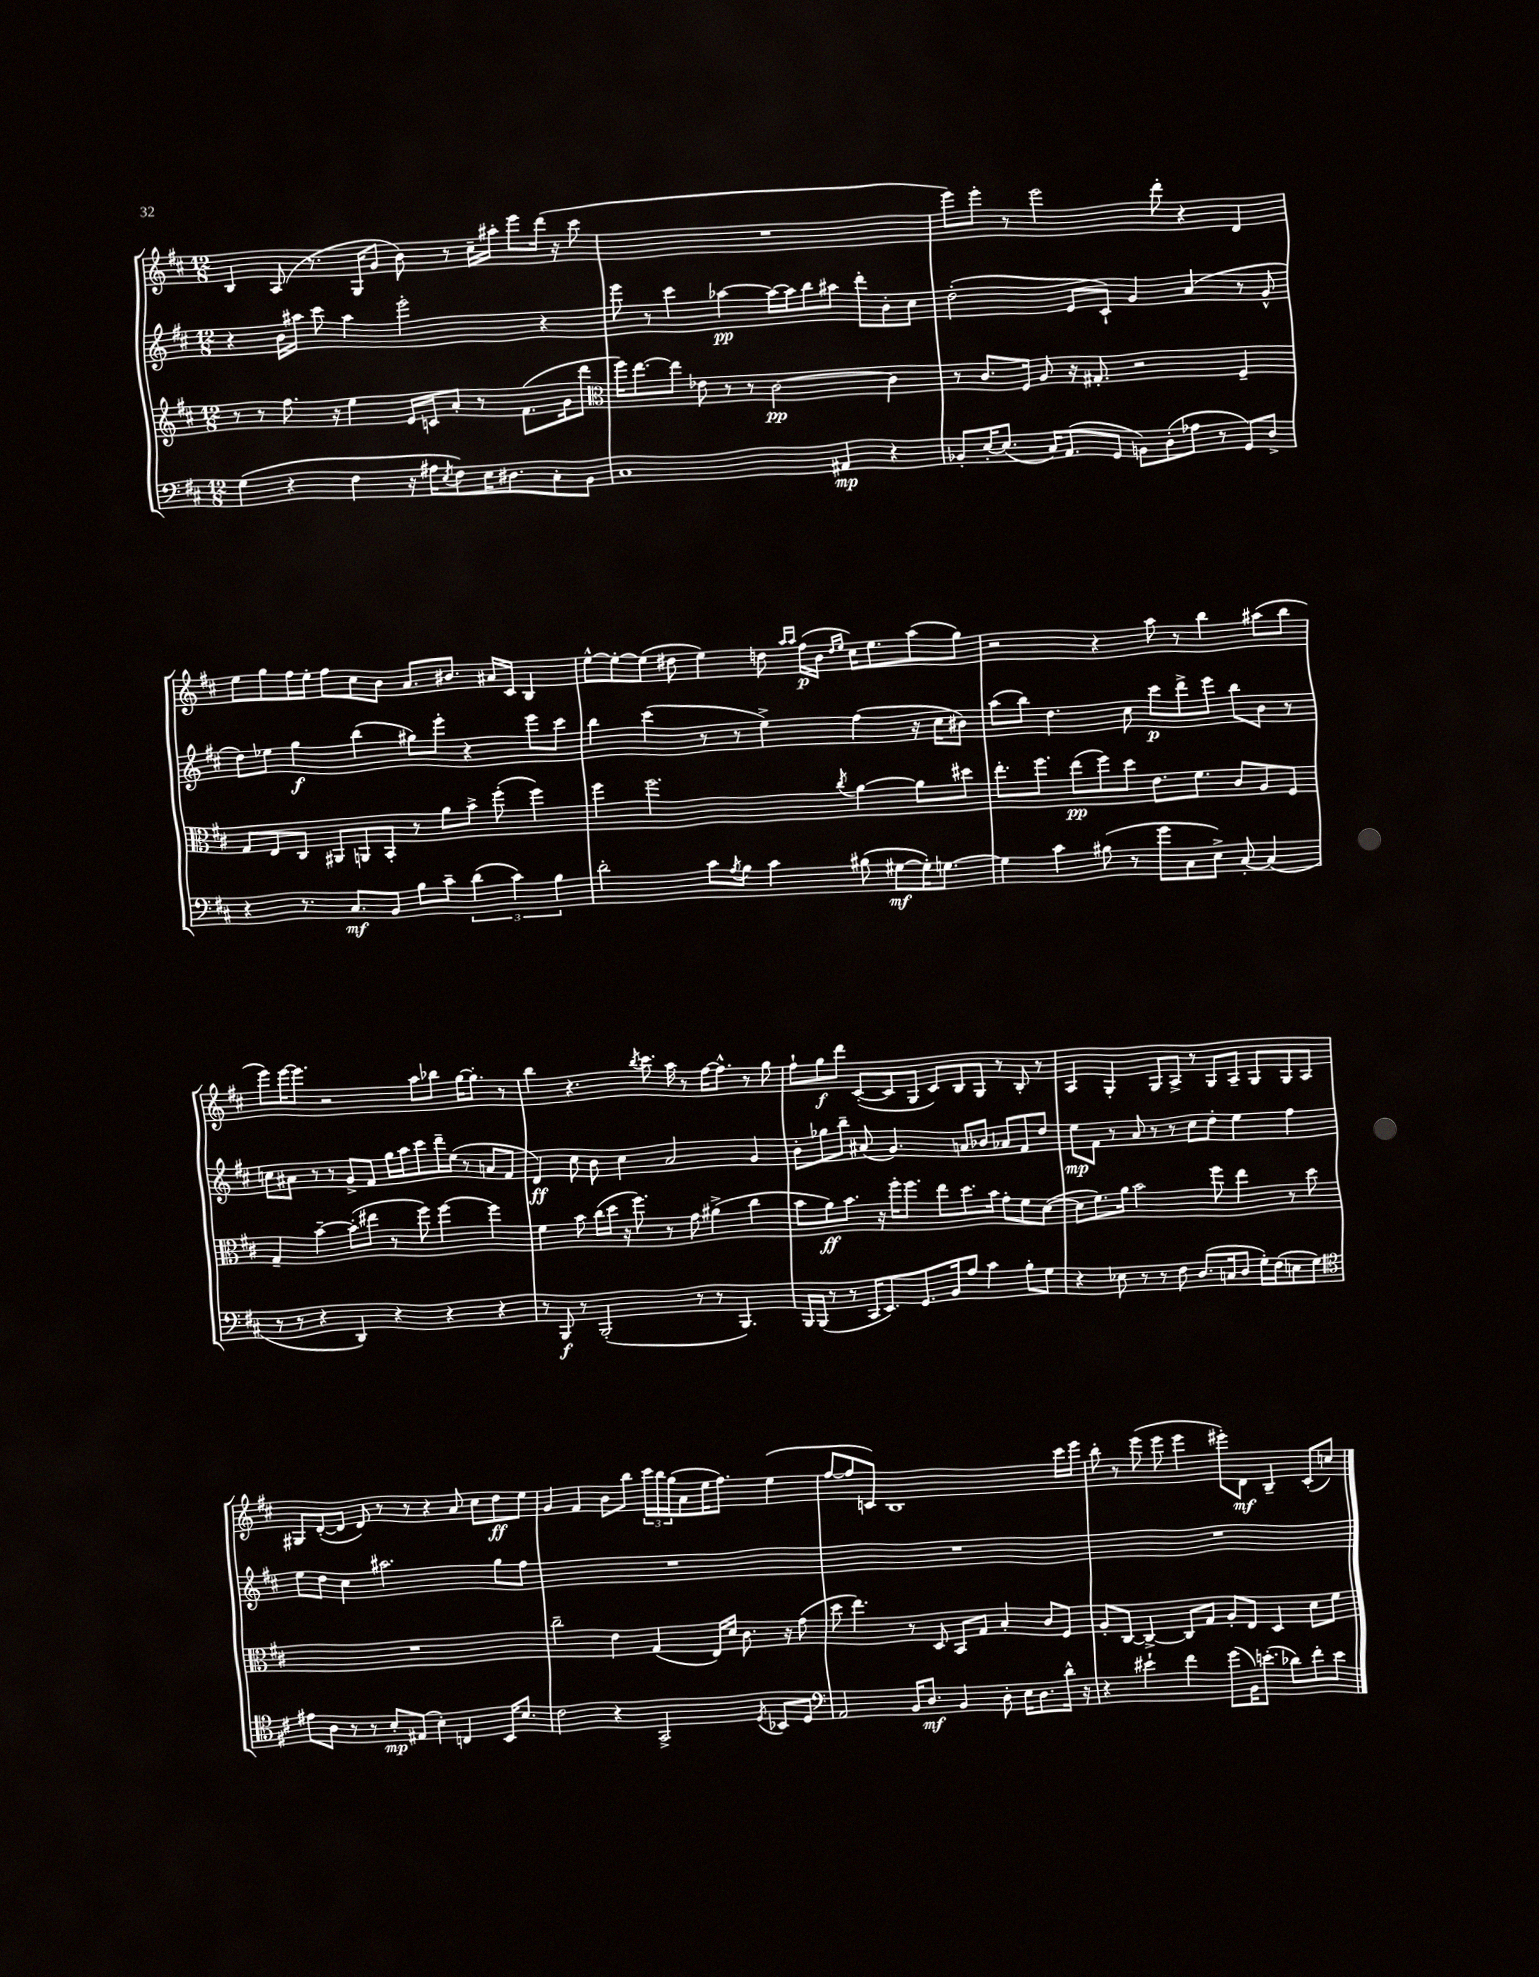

**kern	**kern	**kern	**kern
*staff4	*staff3	*staff2	*staff1
*clefF4	*clefG2	*clefG2	*clefG2
*k[f#c#]	*k[f#c#]	*k[f#c#]	*k[f#c#]
*M12/8	*M12/8	*M12/8	*M12/8
(4G	8r	4r	4B
.	8r	.	.
4r	8.ff#	16b	(8A
.	.	16aa#	.
.	.	8ccc#	8.r
.	16r	.	.
4F#	4ee	4aa#	.
.	.	.	16G
.	.	.	8g
16r	16e	2eee'	8b)
16A#	16c	.	.
8qE	.	.	.
8F#)	8a'	.	8r
16E	8r	.	16cc#~
8.D#	.	.	16aa#'
.	(8.f#	.	8eee
8C#'	.	4r	(16ddd
.	16g	.	16r
8BB	8ddd	.	8ccc#
=	=	=	=
*	*clefC3	*	*
1C#	16ff#)	8eee	1.r
.	[8.ee	.	.
.	.	8r	.
.	8ee]	4ccc#	.
.	8e-	.	.
.	8r	[4aa-	.
.	8r	.	.
.	[2c#	16aa-_	.
.	.	16aa-]	.
.	.	8bb	.
4AA#	.	8aa#	.
.	.	8ddd'	.
4r	4c#]	8b'	.
.	.	8cc#	.
=	=	=	=
8BB-'	8r	(2dd'	8eee)
[16E'	8.c#	.	8eee'
(8.E]	.	.	.
.	.	.	8r
.	16F#	.	.
16C#)	8A	.	2eee
(8.AA	.	.	.
.	16r	8e	.
.	8.G#'	.	.
8GG	.	8c#`)	.
8BB)	2r	4g	.
(8D'	.	.	8ddd'
8A-	.	(4a	4r
8r	.	.	.
8GG)	4F#~	8r	4d
8D^	.	8g^^	.
=	=	=	=
4r	8G	8dd)	8ee
.	8E	8ee-	8gg
8.r	8C#	4gg	16ff#
.	.	.	16ee'
.	8AA#	.	8ff#
8.C#	.	.	.
.	8AA	(4bb	8cc#
8BB	8BB'	.	8b
8B	8r	8gg#)	8.a
8c#~	8a	8eee'	.
.	.	.	8.b#
(6d	8b^	4r	.
.	(8ff#'	.	16a#
6c#)	.	.	.
.	.	.	16c#
.	4ff#)	8eee	4B
6B	.	.	.
.	.	8ccc#	.
=	=	=	=
2d'	4ff#	4bb	[8ee^^
.	.	.	8ee'_
.	2.ff#	(4ccc#	(8ee]
.	.	.	8dd#
8c#	.	8r	4ee)
8qA	.	.	.
8B	.	8r	.
4c#	.	4ee^)	8dd
.	.	.	16qqaa
.	.	.	16qqaa
.	.	.	(16ff#
.	.	.	16b
.	.	.	16qqdd
.	8qcc#	.	16qqee
(8B#	[4a	(4ff#	16cc#)
.	.	.	8.ee
[8G#	.	.	.
16G#'])	8a]	16r	(8aa
[8.G	.	16cc#	.
.	8dd#	8b#)	8gg)
=	=	=	=
4G]	8.ee'	(8aa	2r
.	.	8bb)	.
.	8.ff#	.	.
4c#	.	4.dd	.
.	(8ee	.	.
(8B#	8ff#)	.	4r
8r	8dd	8cc#	.
8g	8.e	8ccc#	8aa
8C#	.	8ddd^	8r
.	8.f#	.	.
8E^)	.	8eee	4bb
[8C#'	8c#	8bb	.
(4C#]	8A	8b	(8aa#
.	8F#	8r	8bb
=	=	=	=
8r	4G~	8cc	8eee)
8r	.	8a#	[16eee
.	.	.	8.eee]
4r	[4b~	8r	.
.	.	8r	2r
4DD)	(8b']	8g^	.
.	8ee#	8f#	.
4r	8r	16gg	.
.	.	16aa	.
.	8ff#)	8ccc#	8aa
4r	[4ff#	16ddd~	8bb-
.	.	(16ee	.
.	.	8r	[16gg
.	.	.	8.gg']
4r	4ff#]	8a	.
.	.	8f#	8r
=	=	=	=
8r	4f#	4d)	4bb
8BBB	.	.	.
8r	8b	8cc#	4.r
(2BBB'	(16cc#	8b	.
.	16dd	.	.
.	16r	4cc#	.
.	8.ff#)	.	.
.	.	.	8qbb
.	.	.	8.ccc#
.	8r	2a	.
.	.	.	16aa
8r	8g	.	8r
8r	(4a#^	.	[16ff#
.	.	.	8.ff#^^]
4.BBB)	.	.	.
.	4cc#	4g	8r
.	.	.	8gg
=	=	=	=
16BBB	8b	8b'	8ff#`
(16BBB	.	.	.
8r	8a)	8gg-	8gg
8r	8.b	8bb~	8ddd
16CC#	.	(8a#	([8c#'
8.EE)	16r	.	.
.	16ff#'	4.g)	8c#]
.	8.ff#	.	.
8.GG	.	.	8G
.	8ee	.	8c#)
16BB	.	.	.
8A	8.dd	8a	8B
4c#	.	8b-	8G
.	16b	.	.
.	8g'	8a-	8r
8B'	8f#	8f#	8B'
8G	([8d	8dd	8r
=	=	=	=
4r	8d]	8ee	4A
.	8.f#)	8f#	.
8E-	.	8r	4G'
.	16a	.	.
8r	2b	8a	.
8r	.	8r	8G
8F#	.	8r	8A^
(8.D	.	8cc#	8r
.	8ff#	8dd'	8G
16C	.	.	.
8D	4ee	4ee	8A~
16G')	.	.	8G
(16F#	.	.	.
8E	8r	4ff#	8G
8G)	8dd	.	8A
=	=	=	=
*clefC4	*	*	*
8e#	1.r	8ee	8G#
8A	.	8dd	([8d'
8r	.	4cc#	8d]
8r	.	.	8d)
8B'	.	2.aa#	8r
(8E#	.	.	8r
4B')	.	.	4r
4C	.	.	8a
.	.	.	8cc#
16BB	.	8gg	8dd
8.B	.	.	.
.	.	8ff#	8ee
=	=	=	=
2c#	2cc#~	1.r	4g
.	.	.	4f#
4r	4e	.	8b
.	.	.	8bb
2GG^	(4G	.	24ccc#
.	.	.	24bb
.	.	.	(24gg
.	.	.	8a
.	16E)	.	16ee
.	16d	.	8.ff#)
.	8.c#	.	.
8qD	.	.	.
8BB-	.	.	(4ee
.	16r	.	.
8D	(8g	.	.
=	=	=	=
*clefF4	*	*	*
2AA	8dd	1.r	[8ff#
.	4.ee)	.	8ff#]
.	.	.	8c)
.	.	.	1B
16BB	8r	.	.
8.D	.	.	.
.	8D	.	.
4BB	8BB	.	.
.	8G	.	.
8D'	4B'	.	.
16E	.	.	.
8.D	.	.	.
.	8c#	.	.
16d^^	8F#	.	16ccc#
16r	.	.	16eee
=	=	=	=
4r	8A'	1.r	8bb'
.	[8C#	.	8r
4e#`	4C#^_	.	(8eee
.	.	.	8eee
4f#	8C#]	.	4eee
.	8G	.	.
(8g	8A'	.	8eee#')
16BB)	8E	.	8d
(8.e'	.	.	.
.	4D	.	4B~
8d-)	.	.	.
8f#'	8d	.	(8c#'
8e	8f#	.	8cc)
==	==	==	==
*-	*-	*-	*-
